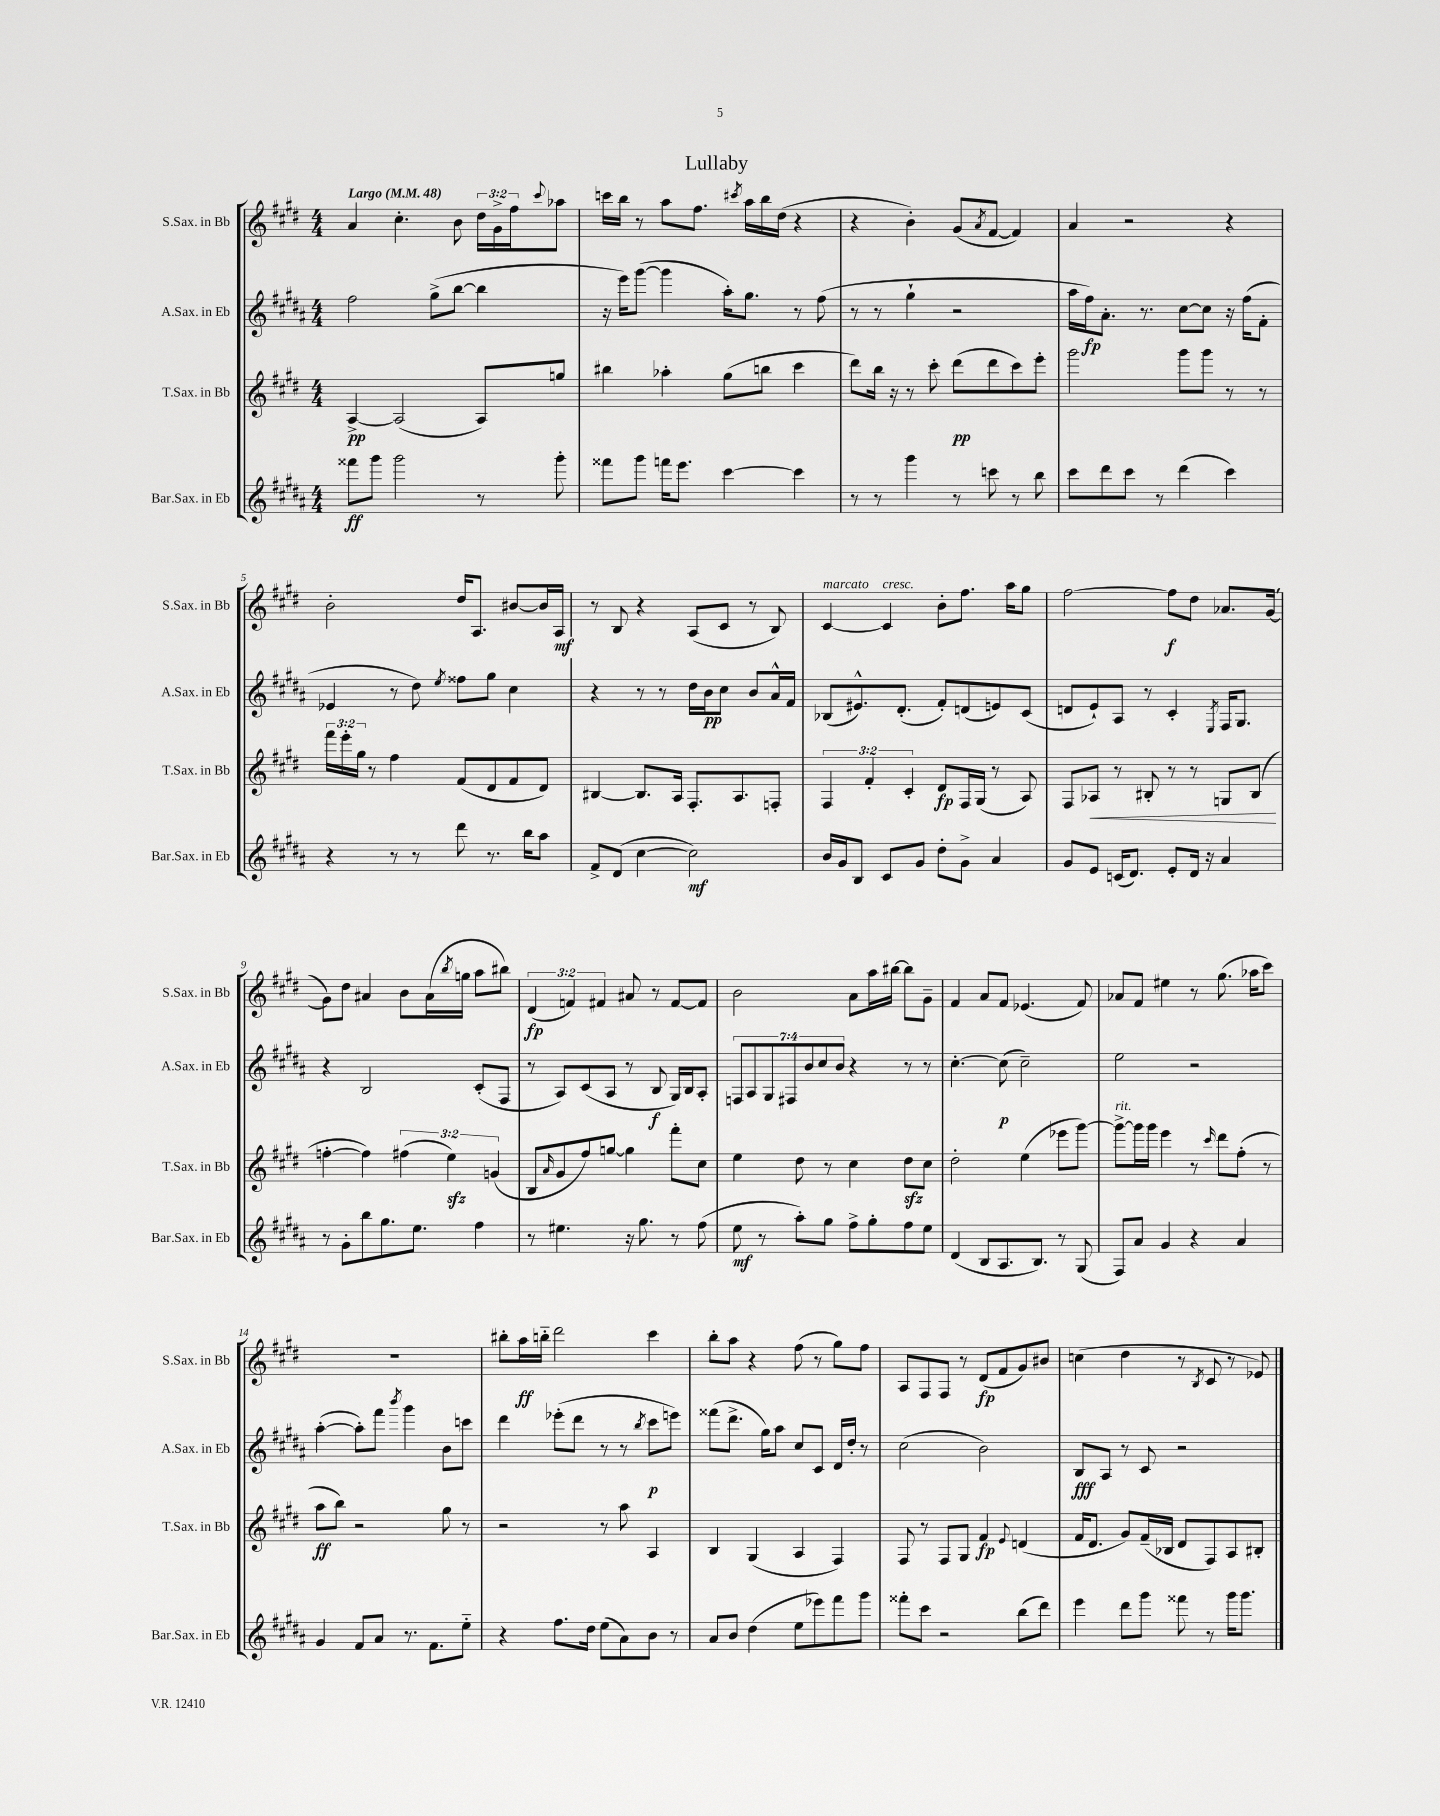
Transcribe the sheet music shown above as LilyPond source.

\header { title = "Lullaby" }
<<
\new StaffGroup <<
\new Staff = "s0" \with { instrumentName = "S.Sax. in Bb" shortInstrumentName = "S.Sax. in Bb" } {
    \clef treble \key e \major \numericTimeSignature \time 4/4 \override Staff.TupletNumber.text = #tuplet-number::calc-fraction-text \tempo "Largo" 4 = 48
    a'4 cis''4.-. b'8 \tuplet 3/2 { dis''16 gis'16-> fis''16 } \appoggiatura { cis'''8 } aes''8 |
    c'''16 b''16 r8 a''8 fis''8. \acciaccatura { cis'''8 } a''16 b''16 dis''16( r4 |
    r4 b'4-.) gis'8( \acciaccatura { a'8 } fis'8~ fis'4) |
    a'4 r2 r4 |
    b'2-. dis''16 a8. bis'8~ bis'16 a16\mf |
    r8 b8 r4 a8( cis'8 r8 b8) |
    cis'4~^\markup { \italic "marcato" } cis'4^\markup { \italic "cresc." } b'8-. fis''8. a''16 gis''8 |
    fis''2~ fis''8\f dis''8 aes'8. gis'16~( |
    gis'8) dis''8 ais'4 b'8 ais'16( \acciaccatura { b''8 } g''16 a''8 bis''8) |
    \tuplet 3/2 { dis'4\fp( f'4) fis'4 } ais'8 r8 fis'8~ fis'8 |
    b'2 a'8 a''16 bis''16~ bis''8 gis'8-- |
    fis'4 a'8 fis'8 ees'4.( fis'8) |
    aes'8 fis'8 eis''4 r8 gis''8.( aes''16 cis'''8) |
    R1 |
    bis''8-. a''16\ff b''16-_ dis'''2 cis'''4 |
    b''8-. a''8 r4 fis''8( r8 gis''8) fis''8 |
    a8 fis8 fis8 r8 dis'8\fp( fis'8 gis'8) bis'8 |
    c''4( dis''4 r8 \acciaccatura { b8 } cis'8 r8 ees'8) \bar "|." |
}
\new Staff = "s1" \with { instrumentName = "A.Sax. in Eb" shortInstrumentName = "A.Sax. in Eb" } {
    \clef treble \key b \major \numericTimeSignature \time 4/4 \override Staff.TupletNumber.text = #tuplet-number::calc-fraction-text
    fis''2 gis''8->( b''8~ b''4 |
    r16 e'''16) gis'''8~( gis'''4 ais''16-.) gis''8. r8 fis''8( |
    r8 r8 gis''4-! r2 |
    ais''16 fis''16\fp) ais'8.-. r8. cis''8~ cis''8 r16 fis''16( fis'8-. |
    ees'4 r8 dis''8) \acciaccatura { e''8 } fisis''8 gis''8 cis''4 |
    r4 r8 r8 dis''16 b'16\pp cis''8 b'8 ais'16-^ fis'16 |
    bes8( eis'8.-^) dis'8.-.( fis'8-.) d'8( e'8) cis'8( |
    d'8 e'8-!) ais8 r8 cis'4-. \acciaccatura { e8 } fis16 gis8. |
    r4 b2 cis'8-.( fis8 |
    r8 ais8) cis'8( ais8 r8 b8\f gis16) b16 ais8-. |
    \tuplet 7/4 { f8 ais8 gis8 fis8 b'8 cis''8 b'8 } r4 r8 r8 |
    cis''4.~-. cis''8\p( cis''2--) |
    e''2 r2 |
    ais''4~-.( ais''8-.) fis'''8 \acciaccatura { b'''8 } gis'''4 b'8 c'''8 |
    dis'''4 ees'''8-.( dis'''8 r8 r8 \acciaccatura { b''8 } cis'''8\p e'''8) |
    fisis'''8( dis'''8.-> gis''16) ais''8 cis''8 cis'8 dis'16 dis''16-. r8 |
    cis''2( b'2) |
    b8\fff ais8 r8 cis'8 r2 \bar "|." |
}
\new Staff = "s2" \with { instrumentName = "T.Sax. in Bb" shortInstrumentName = "T.Sax. in Bb" } {
    \clef treble \key e \major \numericTimeSignature \time 4/4 \override Staff.TupletNumber.text = #tuplet-number::calc-fraction-text
    a4~->\pp a2( a8) g''8 |
    bis''4 aes''4-. gis''8( b''8 cis'''4 |
    dis'''8) b''16 r16 r8 cis'''8-. dis'''8\pp( dis'''8 cis'''8) e'''8-. |
    gis'''2 gis'''8 gis'''8 r8 r8 |
    \tuplet 3/2 { fis'''16 e'''16-. gis''16 } r8 fis''4 fis'8( dis'8 fis'8 dis'8) |
    bis4~ bis8. a16 fis8.-. a8. f8-. |
    \tuplet 3/2 { fis4 fis'4-. cis'4-. } dis'8\fp fis16 gis16( r8 a8) |
    fis8 aes8\< r8 bis8-. r8 r8 g8 bis8\!( |
    f''4~-. f''4) \tuplet 3/2 { fis''4( e''4\sfz) g'4( } |
    b8 \grace { a'16 } gis'8 fis''8) g''8~ g''4 fis'''8-. cis''8 |
    e''4 dis''8 r8 cis''4 dis''8\sfz cis''8 |
    dis''2-. e''4( ees'''8 gis'''8~) |
    gis'''8~->^\markup { \italic "rit." } gis'''16 gis'''16 e'''4 r8 \grace { cis'''16 } dis'''8 fis''8-.( r8 |
    a''8\ff b''8) r2 gis''8 r8 |
    r2 r8 a''8 a4 |
    b4 gis4( a4 fis4) |
    fis8 r8 fis8 gis8 fis'4\fp \appoggiatura { e'8 } d'4( |
    fis'16 dis'8. gis'8) fis'16--( bes16 dis'8 fis8) a8 bis8-. \bar "|." |
}
\new Staff = "s3" \with { instrumentName = "Bar.Sax. in Eb" shortInstrumentName = "Bar.Sax. in Eb" } {
    \clef treble \key b \major \numericTimeSignature \time 4/4
    fisis'''8\ff gis'''8 gis'''2 r8 gis'''8-. |
    fisis'''8 gis'''8 f'''16 e'''8. cis'''4~ cis'''4 |
    r8 r8 gis'''4 r8 c'''8 r8 b''8 |
    cis'''8 dis'''8 cis'''8 r8 dis'''4( cis'''4) |
    r4 r8 r8 dis'''8 r8. b''16 ais''8 |
    fis'8-> dis'8( cis''4~ cis''2\mf) |
    b'16 gis'16 b8 cis'8 gis'8 dis''8-. gis'8-> ais'4 |
    gis'8 e'8 c'16( dis'8.) e'8-. dis'16 r16 ais'4 |
    r8 gis'8-. b''8 gis''8. e''8. fis''4 |
    r8 eis''4. r16 gis''8. r8 fis''8( |
    e''8\mf r8 ais''8-.) gis''8 fis''8-> gis''8-. fis''8 e''8 |
    dis'4( b8 ais8. b8.) r8 gis8( |
    fis8) ais'8 gis'4 r4 ais'4 |
    gis'4 fis'8 ais'8 r8. fis'8. e''8-_ |
    r4 fis''8. dis''16 e''8( ais'8) b'8 r8 |
    ais'8 b'8 dis''4( e''8 ees'''8) fis'''8 gis'''8 |
    fisis'''8-. cis'''8 r2 b''8( dis'''8) |
    e'''4 dis'''8 gis'''8 fisis'''8 r8 gis'''16 gis'''8. \bar "|." |
}
>>
>>
